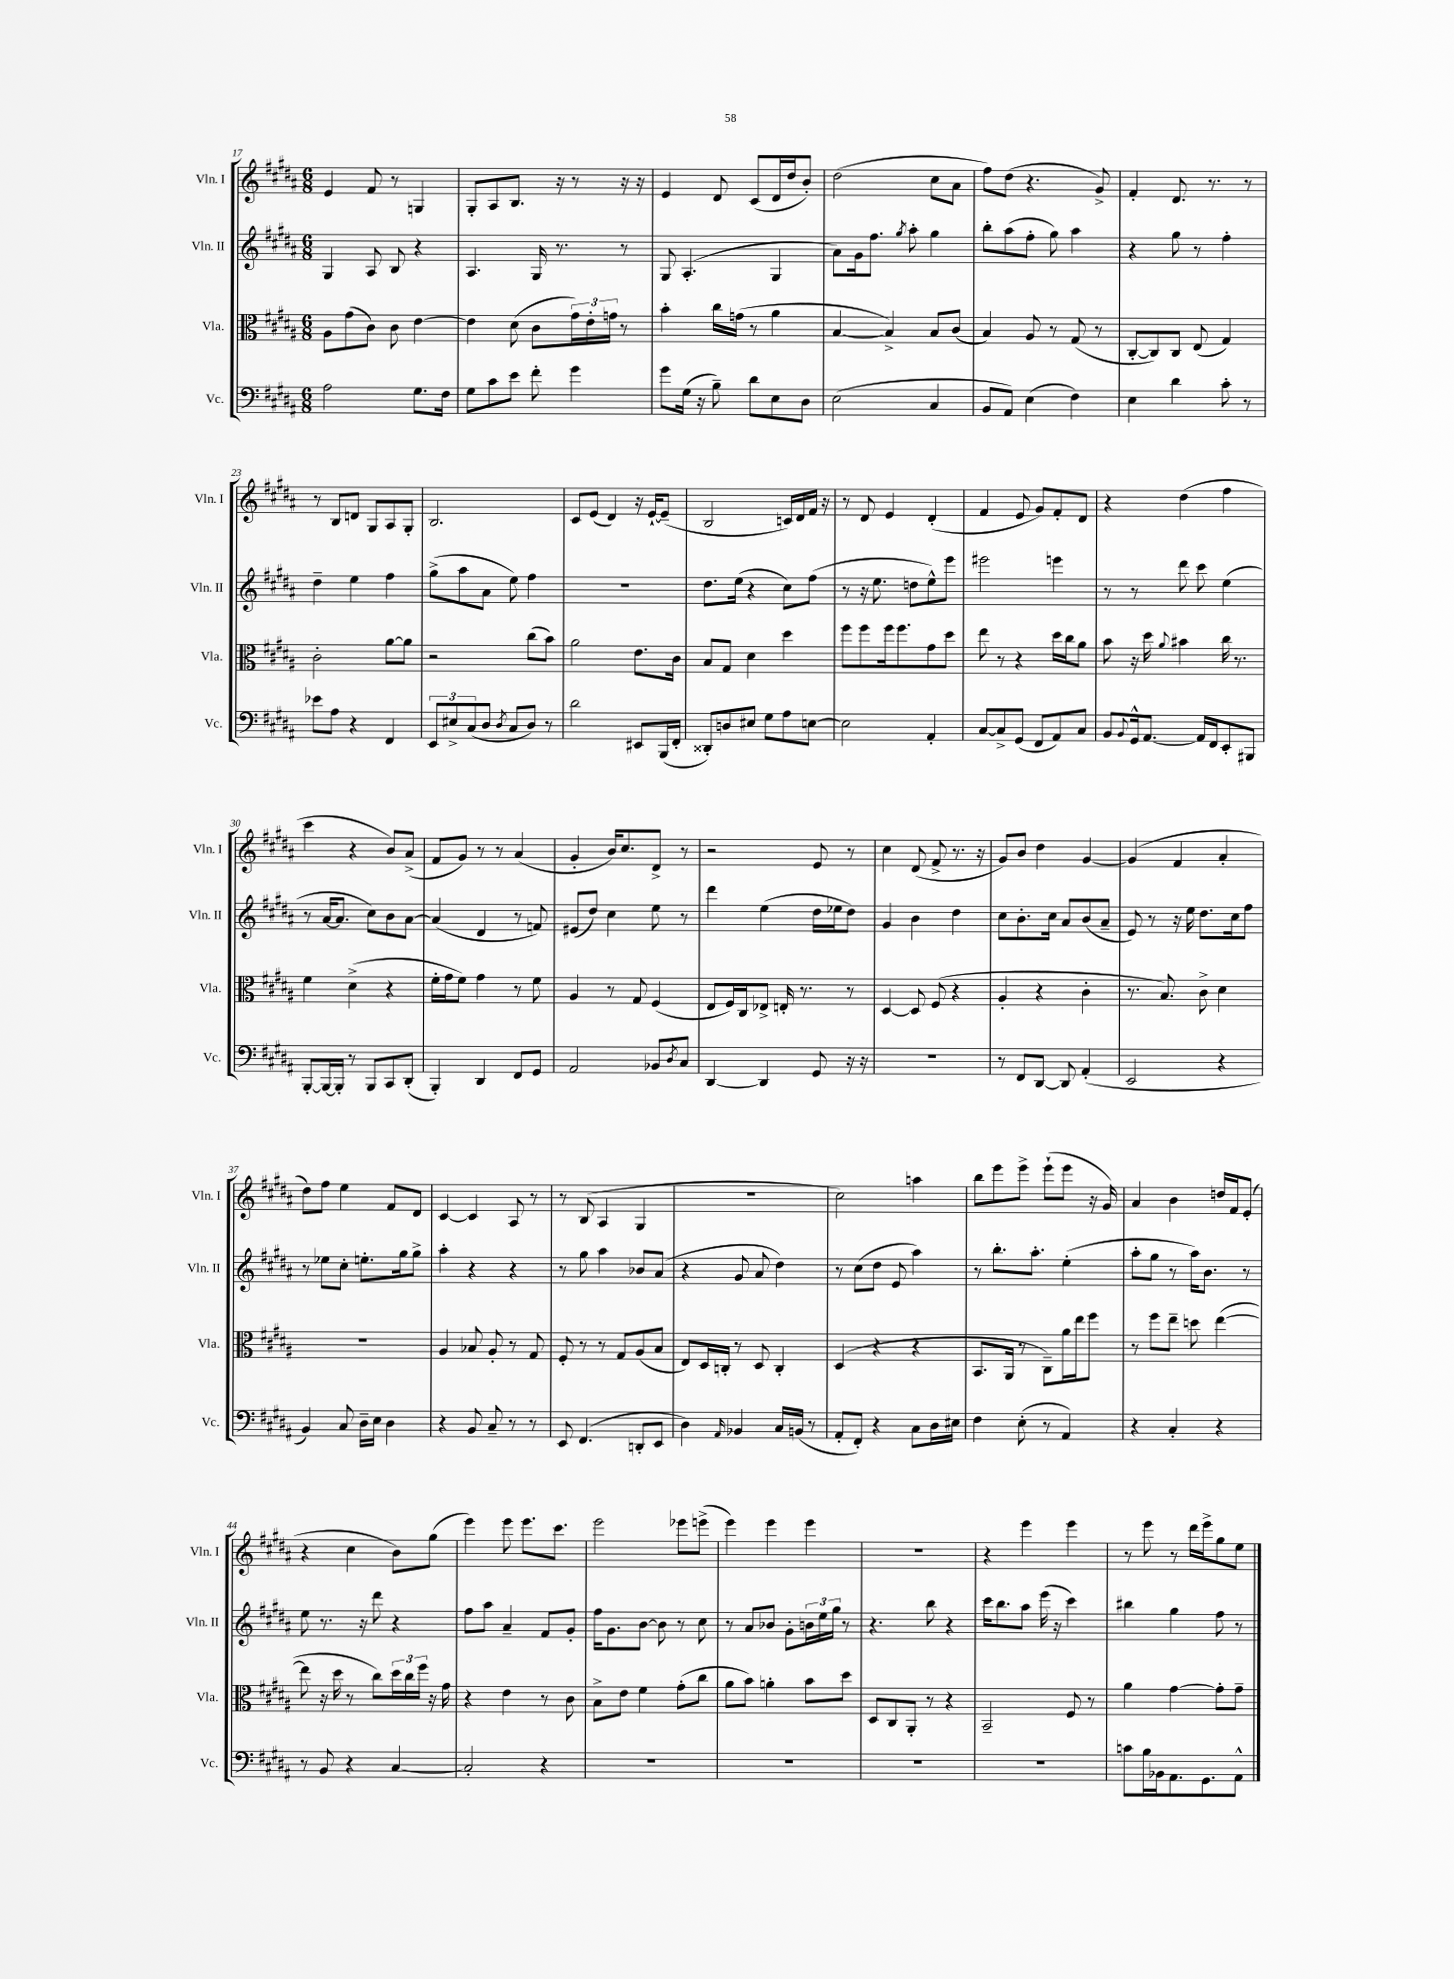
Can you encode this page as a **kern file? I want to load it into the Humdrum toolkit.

**kern	**kern	**kern	**kern
*part4	*part3	*part2	*part1
*staff4	*staff3	*staff2	*staff1
*I"Vc.	*I"Vla.	*I"Vln. II	*I"Vln. I
*I'Vc.	*I'Vla.	*I'Vln. II	*I'Vln. I
*clefF4	*clefC3	*clefG2	*clefG2
*k[f#c#g#d#a#]	*k[f#c#g#d#a#]	*k[f#c#g#d#a#]	*k[f#c#g#d#a#]
*M6/8	*M6/8	*M6/8	*M6/8
=17	=17	=17	=17
2A#\	8A#\L	4G#/	4e/
.	(8g#\	.	.
.	8c#\J)	8A#/	8f#/
.	8c#\	8B/	8r
8.G#\L	[4e\	4r	4Gn/
16F#\Jk	.	.	.
=18	=18	=18	=18
8G#\L	4e\]	4.A#/	8G#'/L
8c#\	.	.	8A#/
8e\J	(8d#\	.	8.B/J
8f#'\	8c#\L	16G#/	.
.	.	8.r	16r
4g#\	24g#\L)	.	8r
.	24e'\	.	.
.	24gn\JJ	.	.
.	8r	8r	16r
.	.	.	16r
=19	=19	=19	=19
8g#\L	4b'\	8G#/	4e/
(16G#\Jk	.	(4.A#'/	.
16r	.	.	.
8B~\)	16cc#\LL	.	8d#/
.	(16gn\JJ	.	.
8d#\L	8r	.	(8c#/L
8E\	4a#\	4G#/	16d#/L
.	.	.	16dd#/J
8D#\J	.	.	8b'/J)
=20	=20	=20	=20
(2E\	[4B/	8a#\L)	(2dd#\
.	.	16g#\k	.
.	.	8.ff#\J	.
.	4B^/])	.	.
.	.	8qgg#/	.
.	.	8aa#'\	.
4C#/	8B/L	4gg#\	8cc#\L
.	(8c#/J	.	8a#\J
=21	=21	=21	=21
8BB/L	4B/)	8bb'\L	8ff#\L)
8AA#/J)	.	(8aa#\	(8dd#\J
(4E\	8A#/	8ff#'\J	4.r
.	8r	8gg#\)	.
4F#\)	(8G#/	4aa#\	.
.	8r	.	8g#^/)
=22	=22	=22	=22
4E\	[8C#'/L	4r	4f#'/
.	8C#/])	.	.
4d#\	8C#/J	8gg#\	8.d#/
.	(8E/	8r	.
.	.	.	8.r
8c#'\	4G#/)	4ff#'\	.
8r	.	.	8r
!!LO:LB:g=z
=23	=23	=23	=23
8e-X\L	2c#'\	4dd#~\	8r
8A#\J	.	.	8B/L
4r	.	4ee\	8dn/J
.	.	.	8G#/L
4FF#/	[8a#\L	4ff#\	8A#/
.	8a#\J]	.	8G#'/J
=24	=24	=24	=24
12EE/L	2r	(8gg#^\L	2.B/
12E#X^/	.	.	.
.	.	8aa#\	.
(12C#/	.	.	.
8D#/J	.	8a#\J	.
8qD#/	.	.	.
8C#/L	.	8ee\)	.
8D#/J)	(8cc#\L	4ff#\	.
8r	8b\J)	.	.
=25	=25	=25	=25
2d#\	2a#\	2.r	8c#/L
.	.	.	(8e/J
.	.	.	4d#/)
8EE#X/L	8.e\L	.	16r
.	.	.	[16e`/KL
(16BBB/L	.	.	(8e~/J]
16FF#'/JJ	16c#\Jk	.	.
=26	=26	=26	=26
8DD##X'/L)	8B/L	8.dd#\L	2B/
8Dn/	8G#/J	.	.
.	.	(16ee\Jk	.
8E#X/J	4d#\	4r	.
8G#\L	.	.	.
8A#\	4dd#\	8cc#\L)	16cn/LL)
.	.	.	16d#/
[8En\J	.	(8ff#\J	16f#/JJ
.	.	.	16r
=27	=27	=27	=27
2E\]	8ff#\L	8r	8r
.	8ff#\	16r	8d#/
.	.	8.ee\	.
.	16ff#\k	.	4e/
.	8.ff#\	.	.
.	.	8ddn\L	.
4AA#'/	8g#\	8ee^^\)	(4d#'/
.	8dd#\J	8eee\J	.
=28	=28	=28	=28
[8C#/L	8ee\	2eee#X\	4f#/
8C#^/]	8r	.	.
(8GG#/J	4r	.	8e/
8FF#/L	.	.	8g#/L)
8AA#/)	16dd#\LL	4eeen\	8f#'/
.	16cc#\J	.	.
8C#/J	8a#\J	.	8d#/J
=29	=29	=29	=29
8BB/L	8b\	8r	4r
8qqBB/	.	.	.
16GG#^^/k	16r	8r	.
[8.AA#/J	16dd#\	.	.
.	8qqa#/	.	.
.	4b#X\	8ddd#\	(4dd#\
16AA#/LL]	.	8ccc#\	.
16FF#/J	.	.	.
8EE'/	16cc#\	(4ee\	4ff#\
.	8.r	.	.
8BBB#X/J	.	.	.
!!LO:LB:g=z
=30	=30	=30	=30
[8BBB'/L	4f#\	8r	4ccc#\
16BBB/L_	.	[16a#/KL	.
16BBB'/JJ]	.	8.a#/J]	.
8r	(4d#^\	.	4r
8BBB/L	.	8cc#\L)	.
8CC#/	4r	8b\	8b/L)
(8DD#'/J	.	[8a#\J	(8a#^/J
=31	=31	=31	=31
4BBB'/)	16f#'\LL	(4a#/]	8f#/L
.	16g#\J	.	.
.	8f#\J)	.	8g#/J)
4DD#/	4g#\	4d#/	8r
.	.	.	8r
8FF#/L	8r	8r	(4a#/
8GG#/J	8f#\	8fn/)	.
=32	=32	=32	=32
2AA#/	4A#/	(8e#X/L	4g#'/
.	.	8dd#/J)	.
.	8r	4cc#\	16b/KL)
.	.	.	8.cc#/
.	8G#/	.	.
8BB-X/L	(4F#/	8ee\	8d#^/J
8qD#/	.	.	.
8C#/J	.	8r	8r
=33	=33	=33	=33
[4DD#/	8E/L	4ddd#\	2r
.	16F#/L)	.	.
.	16C#/J	.	.
4DD#/]	8E-X^/J	(4ee\	.
.	16En'/	.	.
.	8.r	.	.
8GG#/	.	16dd#\LL	8e/
.	.	16ee-X\J	.
16r	8r	8dd#\J)	8r
16r	.	.	.
=34	=34	=34	=34
2.r	[4D#/	4g#/	4cc#\
.	8D#/]	4b\	(8d#/
.	(8F#/	.	8f#^/
.	4r	4dd#\	8.r
.	.	.	16r
=35	=35	=35	=35
8r	4A#'/	8cc#\L	8g#/L)
8FF#/L	.	8.b'\	8b/J
[8DD#/J	4r	.	4dd#\
.	.	16cc#\Jk	.
8DD#/]	.	8a#/L	.
(4AA#'/	4c#'\	(8b/	[4g#/
.	.	8a#~/J	.
=36	=36	=36	=36
2EE/	8.r	8e/)	(4g#/]
.	.	8r	.
.	8.B/)	.	.
.	.	16r	4f#/
.	.	16ee\	.
.	8c#^\	8.dd#\L	.
4r	4d#\	.	4a#'/
.	.	16cc#\k	.
.	.	8ff#\J	.
!!LO:LB:g=z
=37	=37	=37	=37
4BB/)	2.r	8r	8dd#\L)
.	.	8ee-X\L	8ff#\J
8C#/	.	8cc#'\J	4ee\
16D#~\LL	.	8.een'\L	.
16E\JJ	.	.	.
4D#\	.	.	8f#/L
.	.	16gg#\k	.
.	.	8gg#^\J	8d#/J
=38	=38	=38	=38
4r	4A#/	4aa#'\	[4c#/
8BB/	8B-X/	4r	4c#/]
8C#~/	8A#'/	.	.
8r	8r	4r	8A#/
8r	8G#/	.	8r
=39	=39	=39	=39
8EE/	8F#'/	8r	8r
(4.FF#/	8r	8gg#\	(8B/
.	8r	4aa#\	4A#/
.	8G#/L	.	.
8DDn'/L	(8A#/	8b-X/L	4G#/
8EE/J	8B/J	(8a#/J	.
=40	=40	=40	=40
4D#\)	8E/L)	4r	2.r
.	16D#/L	.	.
.	16Cn'/JJ	.	.
16qqAA#/	.	.	.
4BB-X/	8r	8g#/	.
.	8D#/	8a#/	.
16C#/LL	4C'/	4dd#\)	.
(16BBn/JJ	.	.	.
8r	.	.	.
=41	=41	=41	=41
8AA#'/L	(4D#/	8r	2cc#\)
8FF#'/J)	.	(8cc#\L	.
4r	4r	8dd#\J	.
.	.	8e/	.
8C#\L	4r	4aa#\)	4aan\
16D#\L	.	.	.
16E#X\JJ	.	.	.
=42	=42	=42	=42
4F#\	8.BB/L	8r	8bb\L
.	.	8.bb'\L	8eee\
.	16AA#/Jk	.	.
(8E'\	8r	.	8eee^\J
.	.	8.aa#'\J	.
8r	8C#~\L)	.	(8eee`\L
4AA#/)	16a#\L	(4ee'\	8eee\J
.	16ee\J	.	.
.	8ff#\J	.	16r
.	.	.	16g#/)
=43	=43	=43	=43
4r	8r	8aa#'\L	4a#/
.	8ff#\L	8gg#\J	.
4C#'/	8ee~\J	8r	4b\
.	8ddn\	16aa#\KL)	.
.	.	8.b\J	.
4r	([4ee\	.	16ddn/LL
.	.	.	16f#/J
.	.	8r	(8e'/J
!!LO:LB:g=z
=44	=44	=44	=44
8r	8ee\]	8ee\	4r
8BB/	16r	8.r	.
.	16dd#\	.	.
4r	8r	.	4cc#\
.	.	16r	.
.	8cc#\L)	8ddd#\	.
[4C#/	24dd#\L	4r	8b\L)
.	24cc#\	.	.
.	24ff#\JJ	.	.
.	16r	.	(8gg#\J
.	16g#\	.	.
=45	=45	=45	=45
2C#'/]	4r	8ff#\L	4eee\)
.	.	8aa#\J	.
.	4e\	4a#~/	8eee\
.	.	.	8.eee\L
4r	8r	8f#/L	.
.	.	.	8.ccc#\J
.	8c#\	8g#'/J	.
=46	=46	=46	=46
2.r	8B^\L	16ff#\KL	2eee\
.	.	8.g#\	.
.	8e\J	.	.
.	4f#\	[8b\J	.
.	.	8b\]	.
.	(8g#'\L	8r	8eee-X\L
.	8cc#\J	8cc#\	(8eeen^\J
=47	=47	=47	=47
2.r	8a#\L	8r	4eee\)
.	8b\J)	8a#/L	.
.	4an'\	8b-X/J	4eee\
.	.	8g#'\L	.
.	8b\L	24bn\L	4eee\
.	.	24ee\	.
.	.	24gg#\JJ	.
.	8dd#\J	8r	.
=48	=48	=48	=48
2.r	8D#/L	4.r	2.r
.	8C#/	.	.
.	8AA#'/J	.	.
.	8r	8bb\	.
.	4r	4r	.
=49	=49	=49	=49
2.r	2BB~/	16ccc#\KL	4r
.	.	8.bb\	.
.	.	8aa#\J	4eee\
.	.	(16eee\	.
.	.	16r	.
.	8F#/	4ccc#\)	4eee\
.	8r	.	.
=50	=50	=50	=50
8cn\L	4a#\	4bb#X\	8r
16B\L	.	.	8eee\
16BB-X\J	.	.	.
8.AA#\	[4g#\	4gg#\	8r
.	.	.	16ddd#\LL
8.GG#\	.	.	16eee^\J
.	8g#'\L]	8ff#\	8gg#\
8AA#^^\J	8g#~\J	8r	8ee\J
==	==	==	==
*-	*-	*-	*-
